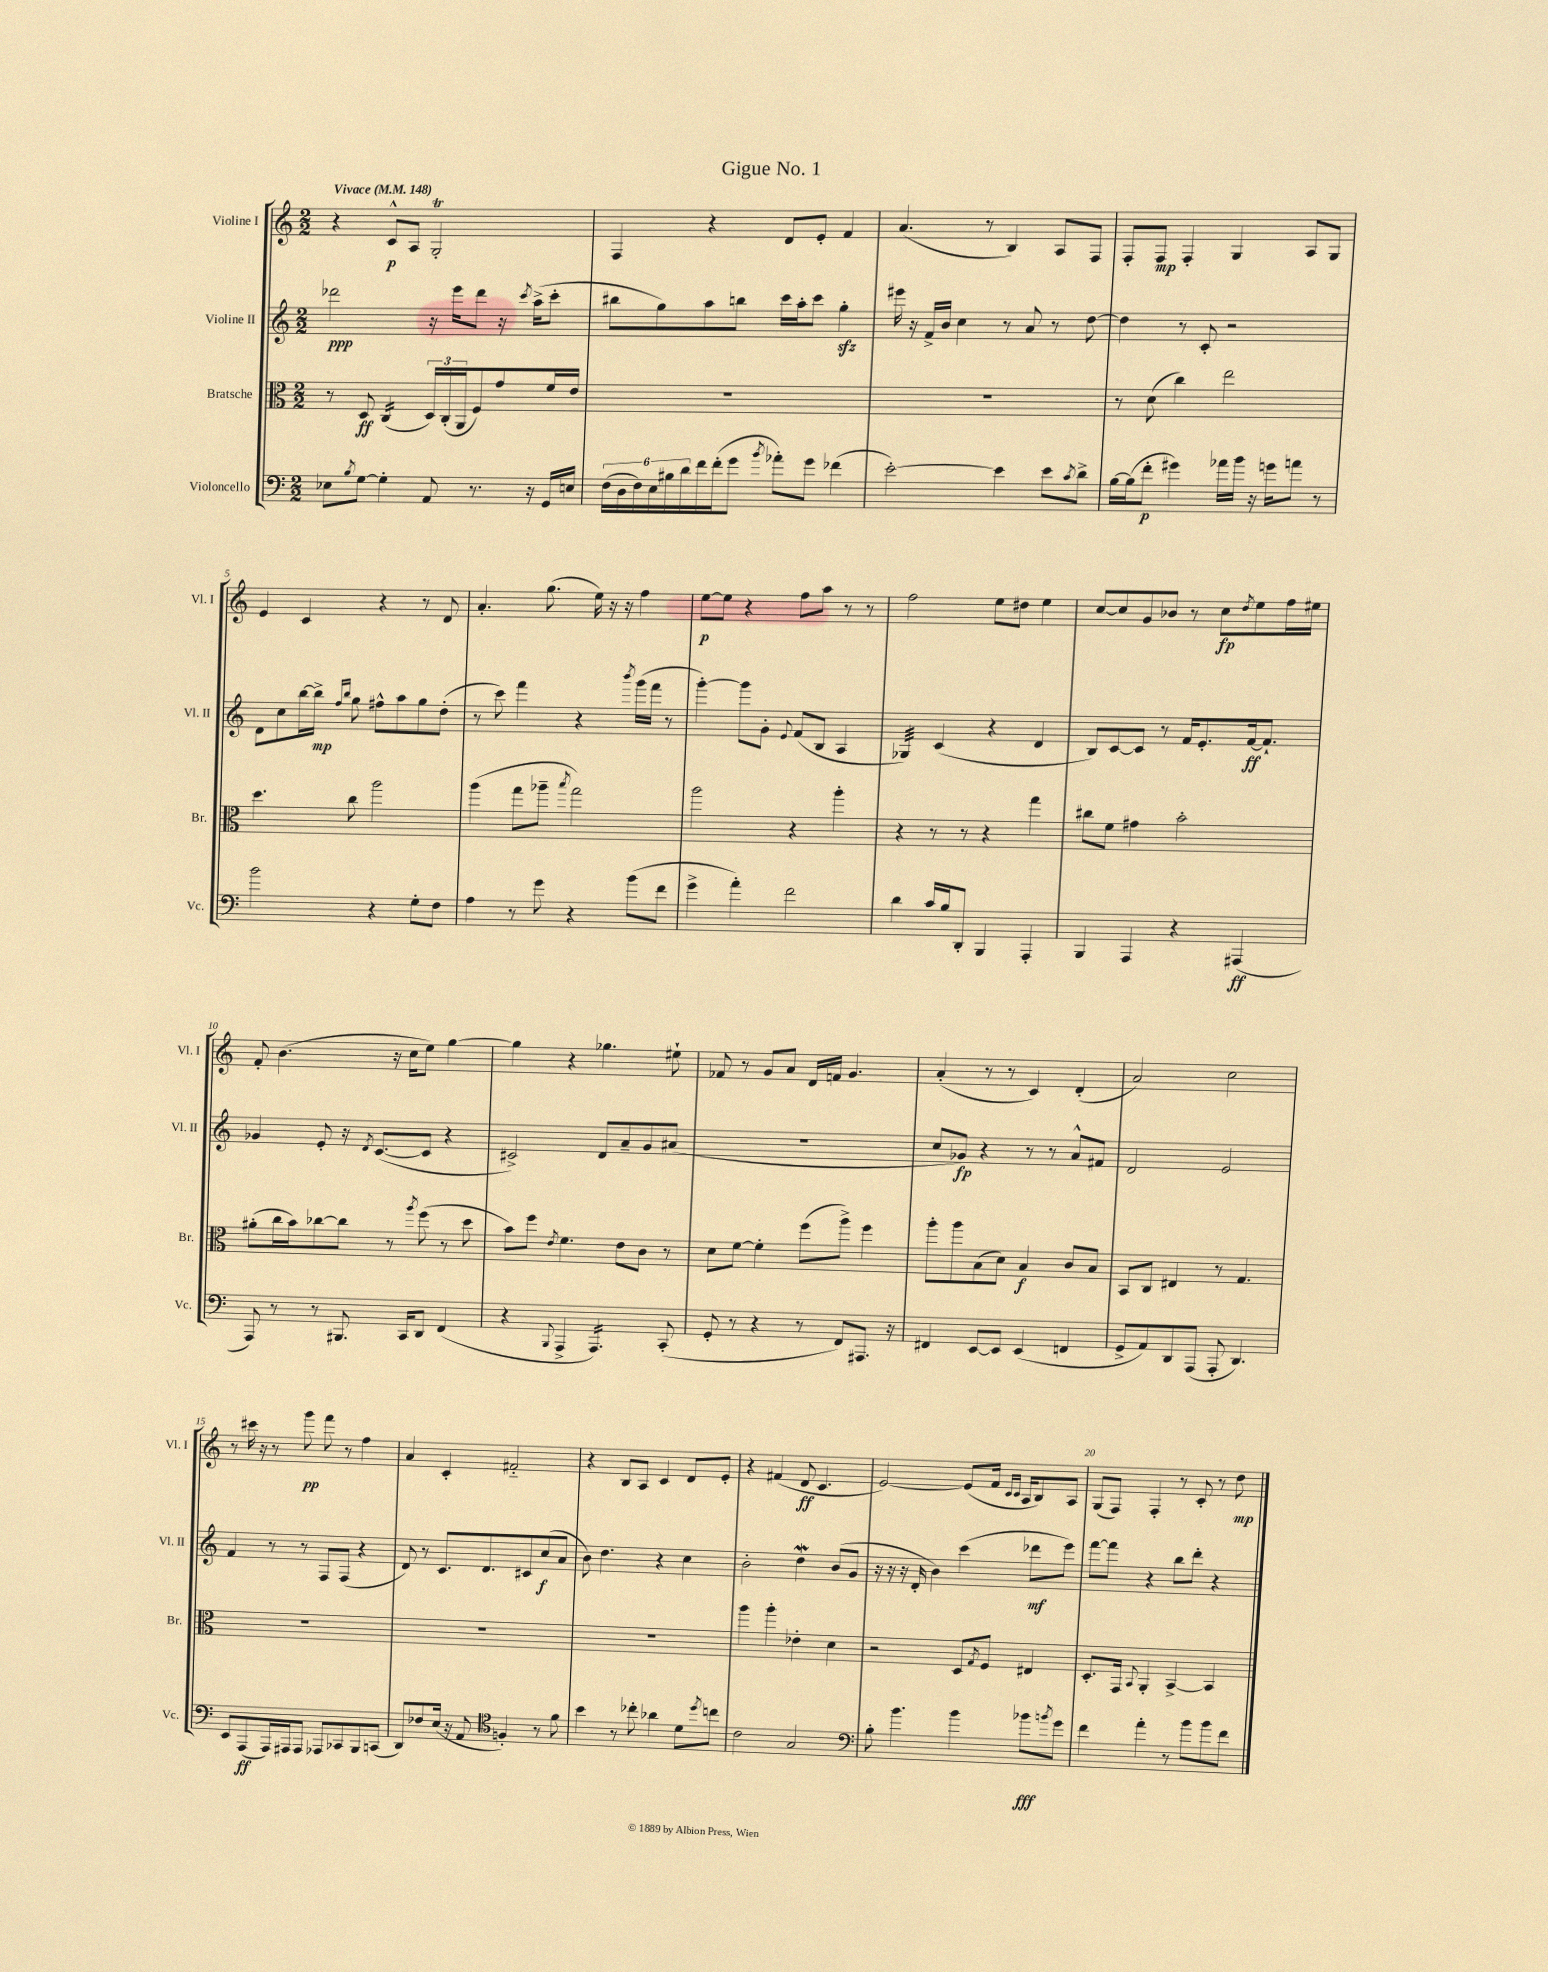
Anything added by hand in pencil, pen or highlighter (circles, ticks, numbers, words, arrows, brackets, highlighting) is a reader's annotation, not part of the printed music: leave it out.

**kern	**kern	**kern	**kern
*staff4	*staff3	*staff2	*staff1
*clefF4	*clefC3	*clefG2	*clefG2
*k[]	*k[]	*k[]	*k[]
*M2/2	*M2/2	*M2/2	*M2/2
*MM148	*MM148	*MM148	*MM148
8E-\L	8r	2ddd-\	4r
8qB/	.	.	.
[8G\J	8D/	.	.
4G'\]	(4C/	.	8c^^/L
.	.	.	8A/J
8AA/	24D/LL)	16r	2G'/
.	(24C'/	.	.
.	.	16eee\LK	.
.	24AA/J	.	.
8.r	8F/)	8ddd-\J	.
.	8g/	16r	.
.	.	8qccc/	.
16r	.	(16aa^\LK	.
16GG/LL	16f/L	8ccc'\J	.
16E/JJ	16e/JJ	.	.
=	=	=	=
(24F\LL	1r	8bb#\L	4F/
24D\	.	.	.
24F\)	.	.	.
24E\	.	8gg\)	.
24B#\	.	.	.
24d\	.	.	.
16f\	.	8aa\	4r
(16f'\J	.	.	.
8g\J	.	8bb\J	.
8qb/	.	.	.
8a-'\L)	.	16ccc\LL	8d/L
.	.	16aa'\J	.
8g\J	.	8ccc\J	8e'/J
(4f-\	.	4gg'\	4f/
=	=	=	=
[2e'\)	1r	16eee#\	(4.a/
.	.	16r	.
.	.	16f^/LL	.
.	.	16b/JJ	.
.	.	4cc\	.
.	.	.	8r
4e\]	.	8r	4B/)
.	.	8a/	.
8e\L	.	8r	8A/L
8qc/	.	.	.
8d^\J	.	[8dd\	8F/J
=	=	=	=
[16B\LL	8r	4dd\]	8F'/L
(16B\]J	.	.	.
8f'\J	(8d\	.	8F/J
4g#\)	4cc\)	8r	4F'/
.	.	8c'/	.
16a-\LL	2ee\	2r	4G/
16b\JJ	.	.	.
16r	.	.	.
16g\LK	.	.	.
8a\J	.	.	8A/L
8r	.	.	8G/J
=	=	=	=
2b\	4.dd\	8d\L	4e/
.	.	8cc\	.
.	.	[16bb\L	4c/
.	.	16bb^\]JJ	.
.	.	16qqff/LL	.
.	.	16qqbb/JJ	.
.	8cc\	8gg\	.
4r	2aa\	8ff#^^\L	4r
.	.	8aa\	.
8G'\L	.	8gg\	8r
8F\J	.	(8dd'\J	8d/
=	=	=	=
4A\	(4aa\	8r	4.a'/
.	.	8ccc\)	.
8r	8gg\L	4fff\	.
8g\	8aa-~\J	.	(8.gg\
.	8qbb/	.	.
4r	2gg\)	4r	.
.	.	.	16ee\)
.	.	.	16r
.	.	.	16r
.	.	8qbbb/	.
(8b\L	.	(16ggg\LL	4ff\
.	.	16fff\JJ	.
8f\J	.	8r	.
=	=	=	=
4g^\	2aa\	[4ggg'\)	[8ee\L
.	.	.	8ee\]J
4a'\)	.	8ggg\]L	4r
.	.	8g'\J	.
.	.	8qqe/	.
2f\	4r	(8f/L	8ff\L
.	.	8B/J	8aa\J
.	4aa'\	4A/	8r
.	.	.	8r
=	=	=	=
4d\	4r	4G-/)	2ff\
16c/LL	8r	(4c/	.
16B/J	.	.	.
8DD'/J	8r	.	.
4BBB/	4r	4r	8ee\L
.	.	.	8dd#\J
4AAA'/	4gg\	4d/	4ee\
=	=	=	=
4BBB/	8cc#\L	8B/L)	[8cc/L
.	8f\J	[8c/	8cc/]
4AAA/	4g#\	8c/]J	8g/
.	.	8r	8b-/J
4r	2b'\	16f/LK	8r
.	.	8.e'/	.
.	.	.	8cc\L
.	.	.	8qdd/
(4AAA#/	.	[16f/k	8ee\
.	.	8.f`/]J	.
.	.	.	16ff\L
.	.	.	16ee#\JJ
=	=	=	=
8AAA/)	(8a#'\L	4g-/	8f'/
8r	16cc\L	.	(4.b\
.	16b\J)	.	.
8r	[8cc-\	8e'/	.
8.BBB#/	8cc-\]J	16r	.
.	.	8qd/	.
.	.	([8.c/L	.
.	8r	.	16r
16CC/LK	.	.	16cc\LK
.	8qaa/	.	.
8DD/J	(8ff\	8c/]J	8ee\J)
(4FF/	8r	4r	[4gg\
.	8dd\	.	.
=	=	=	=
4r	8b\L)	2c#^/)	4gg\]
.	8ff\J	.	.
8qqBBB/	8qe/	.	.
4AAA^/	4.f\	.	4r
4.AAA/)	.	8d/L	4.gg-\
.	8e\L	8a~/	.
.	8c\J	8g/	.
(8CC'/	8r	(8a#/J	8ee#`\
=	=	=	=
8GG'/	8d\L	1r	8f-/
8r	[8f\J	.	8r
4r	4f'\]	.	8g/L
.	.	.	8a/J
8r	(8ff\L	.	16d/LL
.	.	.	16f/JJ
8FF/L)	8aa^\J)	.	4.g/
8.AAA#/J	4ff\	.	.
16r	.	.	.
=	=	=	=
4FF#/	8aa'\L	8cc/L	(4a'/
.	8aa\	8g-/J)	.
[8EE/L	(8B\	4r	8r
8EE/]J	8d\J)	.	8r
(4EE/	4B/	8r	4c/)
.	.	8r	.
4FF/	8c/L	8a^^/L	(4d'/
.	8B/J	8f#/J	.
=	=	=	=
8GG^/L	8BB/L	2d/	2a/)
8AA/)	8C/J	.	.
8DD/	4E#/	.	.
(8AAA/J	.	.	.
8AAA'/	8r	2e/	2cc\
4.DD/)	4.G/	.	.
=	=	=	=
8EE/L	1r	4f/	8r
(8AAA/	.	.	16ccc#\
.	.	.	16r
16AAA/L)	.	8r	8r
16AAA#/J	.	.	.
8AAA#/J	.	8r	8ggg\
8AAA-/L	.	8F/L	8fff\
8CC-/	.	(8F/J	8r
8BBB/	.	4r	4ff\
(8CC/J	.	.	.
=	=	=	=
8DD/L)	1r	8d/)	4a/
8F-/	.	8r	.
(16E/Jk	.	8.c/L	4c'/
16r	.	.	.
8AA/	.	.	.
.	.	8.d/	.
*clefC4	*	*	*
4F'/)	.	.	2f#'~/
.	.	8c#/	.
8r	.	(8cc/	.
8f\	.	8a/J	.
=	=	=	=
4b\	1r	8b\)	4r
.	.	4.dd\	.
8r	.	.	8B/L
8cc-'\	.	.	8A/J
4a-\	.	4r	4c/
8d\L	.	4cc\	8d/L
8qdd/	.	.	.
8cc\J	.	.	8e'/J
=	=	=	=
2c\	4aa\	2b'\	4r
.	4aa'\	.	(4f#/
2G/	4e-'\	4dd\	8d/
.	.	.	4.c/
.	4d\	(8b/L	.
.	.	8g/J	.
=	=	=	=
*clefF4	*	*	*
8B'\	2r	16r	[2e/)
.	.	16r	.
4.b\	.	16r	.
.	.	16d'/	.
.	.	4b\)	.
4b\	8D/L	(4ccc\	(8e/]L
.	8qG/	.	.
.	8F/J	.	16f/Jk
.	.	.	16qqc/LL
.	.	.	16qqc/JJ
.	.	.	16A/LK
8b-\L	4E#/	8ddd-\L	8B/)
8qb/	.	.	.
8g\J	.	8eee\J)	8A/J
=	=	=	=
4f\	8.D'/L	[8fff\L	(8G/L
.	.	8fff\]J	8F/J)
.	16GG/Jk	.	.
.	8qqBB/	.	.
4a'\	4AA'/	4r	4F'/
8r	[4BB^/	8bb\L	8r
8b\L	.	8ddd'\J	8c'/
8b\	4BB/]	4r	8r
8f\J	.	.	8dd\
==	==	==	==
*-	*-	*-	*-
